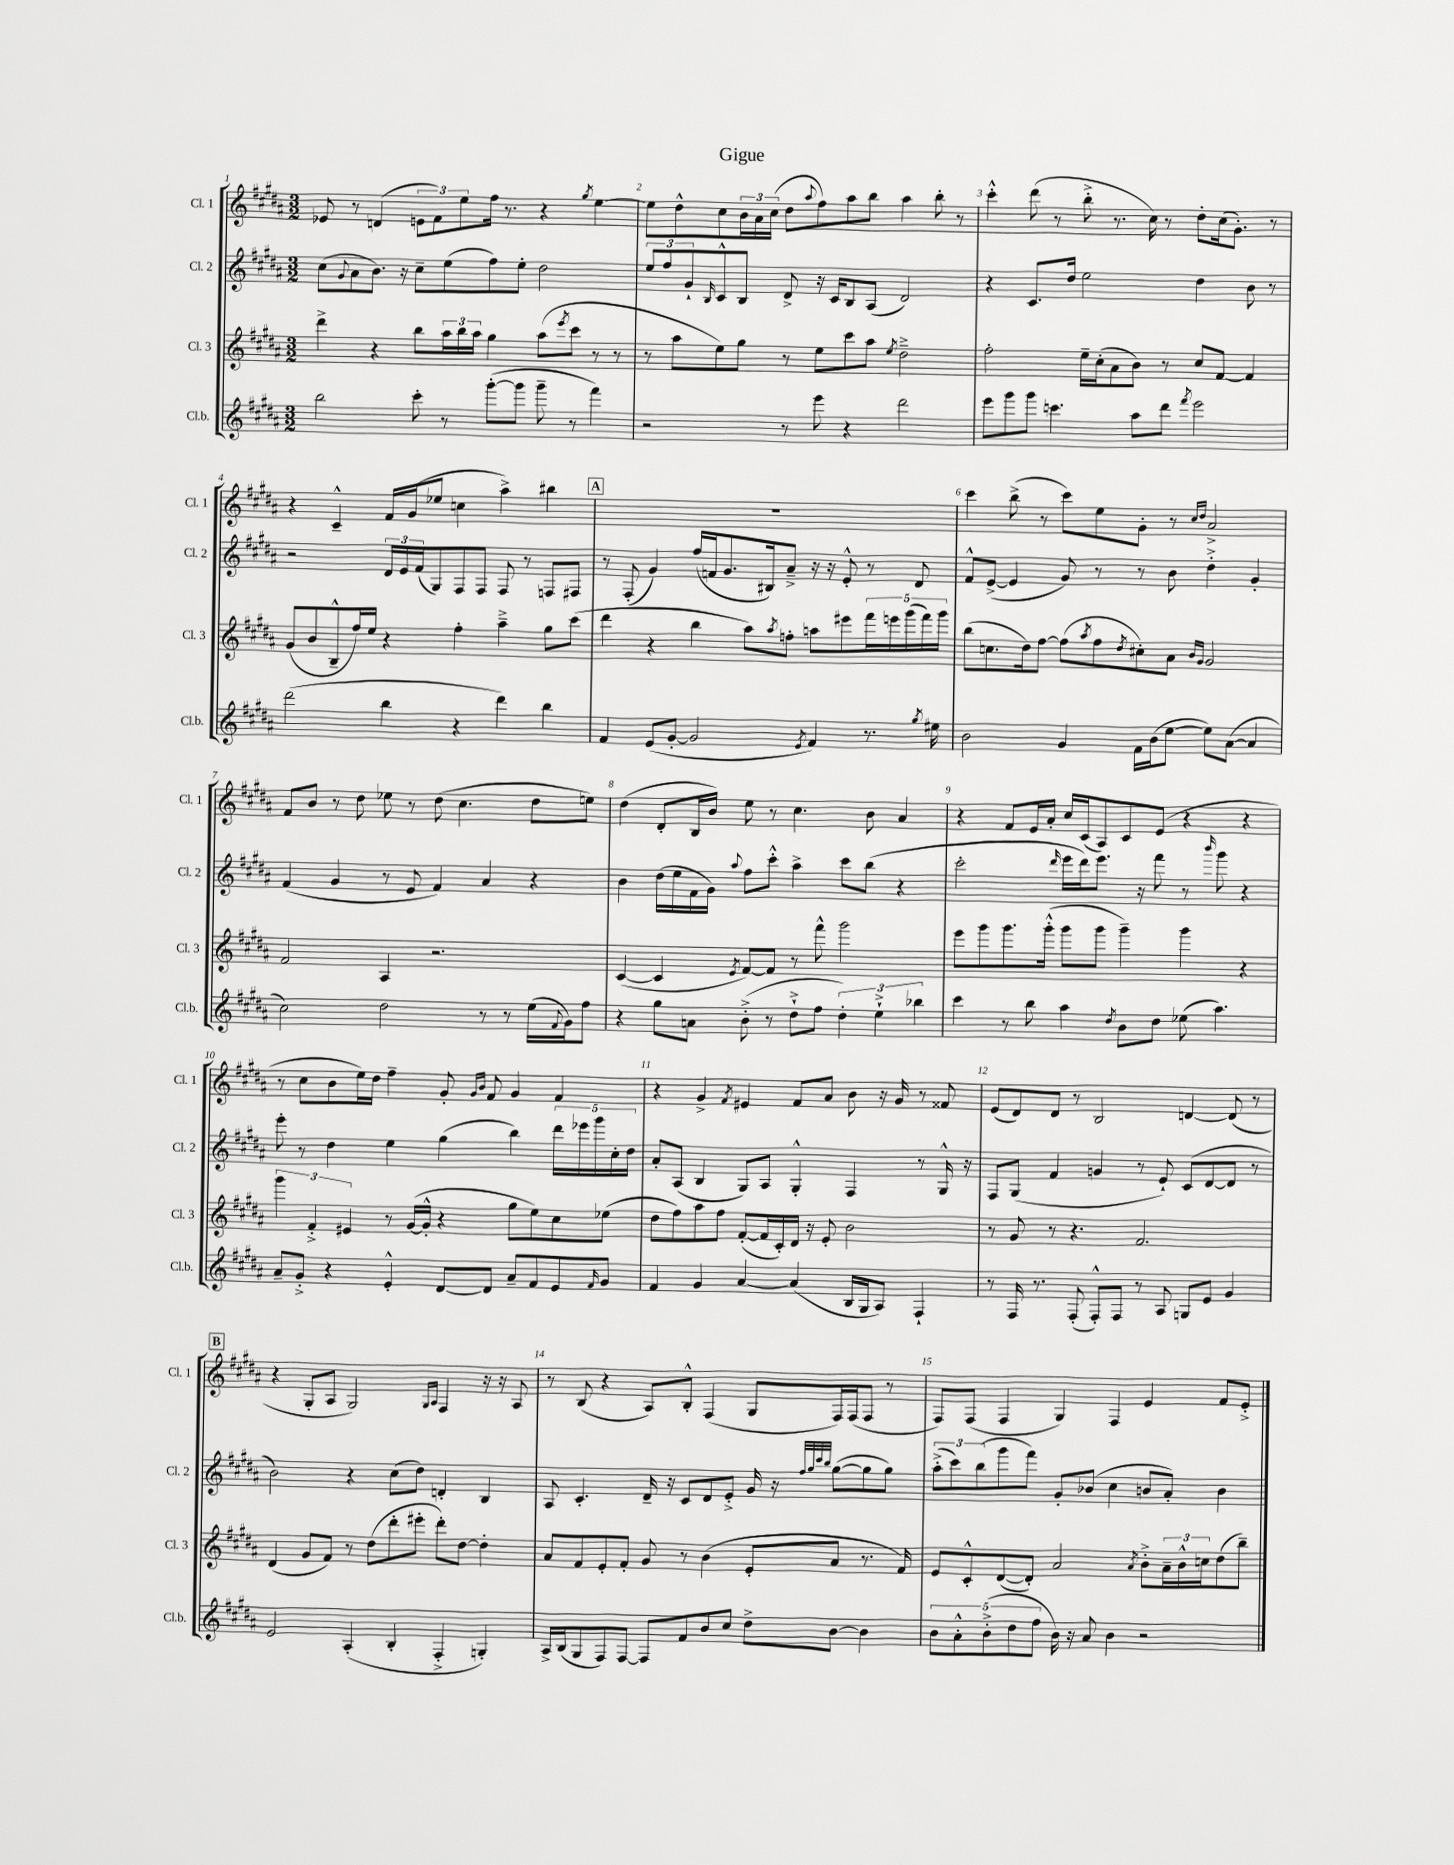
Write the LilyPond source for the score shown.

\header { title = "Gigue" }
<<
\new StaffGroup <<
\new Staff = "s0" \with { instrumentName = "Cl. 1" shortInstrumentName = "Cl. 1" } {
    \clef treble \key b \major \numericTimeSignature \time 3/2
    ees'8 r8 d'4( \tuplet 3/2 { e'8 fis'8) e''8 } fis''16 r8. r4 \acciaccatura { gis''8 } e''4~ |
    e''8 dis''8-^ cis''8 \tuplet 3/2 { b'16 ais'16 cis''16( } dis''8 \appoggiatura { ais''8 } fis''8) ais''8 b''8 ais''4 b''8-. r8 |
    cis'''4-.-^ dis'''8( r8 b''8-.-> r8. cis''16) r8 dis''8-. cis''16( gis'8.-.) r8 |
    r4 cis'4---^ fis'16 gis'16( ees''8 c''4 ais''4->) bis''4 |
    \mark \markup { \box "A" } R1. |
    cis'''4 b''8->( r8 cis'''8) e''8 gis'8-. r8 \grace { cis''16 dis''16 } ais'2-> |
    fis'8 b'8 r8 dis''8 ees''8 r8 dis''8( cis''4. dis''8 e''8) |
    dis''4( dis'8-. b16 b'16) e''8 r8 cis''4. b'8 ais'4 |
    r4 fis'8 e'16 ais'16-. cis''16 cis'16( ais8) cis'8 e'8( r4 r4 |
    r8 cis''8 b'8 e''16) dis''16 fis''4-- gis'8-. \grace { gis'16 b'16 } fis'8 gis'4 fis'4 |
    r4 gis'4-> \acciaccatura { fis'8 } eis'4 fis'8 ais'8 b'8 r16 gis'16 r8 fisis'8 |
    e'8( dis'8) dis'8 r8 b2 d'4~ d'8( r8 |
    \mark \markup { \box "B" } r4 gis8-. ais8 gis2) \grace { gis16 ais16 } fis4 r16 r16 ais8 |
    r8 b8( r4 ais8) b8-.-^ fis4( gis8 fis16) fis16( fis8 r8 |
    fis8) fis8( fis4 gis4) fis4 e'4 fis'8 e'8-.-> \bar "|." |
}
\new Staff = "s1" \with { instrumentName = "Cl. 2" shortInstrumentName = "Cl. 2" } {
    \clef treble \key b \major \numericTimeSignature \time 3/2
    cis''8( \appoggiatura { gis'8 } ais'8 b'8.) r16 cis''8-- e''8( fis''8) e''8-. dis''2 |
    \tuplet 3/2 { e''8 fis''8 gis'8-! } \grace { b16 } cis'8-^ b8 dis'8-> r16 cis'16 b8 ais8( dis'2) |
    r4 cis'8. dis''16 e''2 dis''4 b'8 r8 |
    r2 \tuplet 3/2 { dis'16 e'16 fis'16( } gis8) fis8 fis8 fis8 r8 f8 fis8 |
    \mark \markup { \box "A" } r8 fis8-.( gis'4) fis''16( f'16 gis'8. bis16) ais'8---> r16 r16 e'8-.-^ r8 dis'8 |
    fis'8-^ e'8~->( e'4 gis'8) r8 r8 b'8 dis''4-.-> gis'4-. |
    fis'4( gis'4 r8 e'8 fis'4) ais'4 r4 |
    b'4 dis''16( e''16 fis'16 gis'16) \appoggiatura { ais''8 } fis''8 cis'''8-.-^ ais''4-> cis'''8 b''8( r4 |
    cis'''2-. \grace { dis'''16 } e'''16 dis'''16) e'''8. r16 fis'''8 r8 \grace { b'''16 } gis'''8 r4 |
    e'''8-. r8 dis''4 e''4 gis''4( b''4) \tuplet 5/4 { dis'''16 ees'''16 gis'''16 cis''16-. dis''16 } |
    ais'8-. ais8( b4 gis8) ais8 gis4-.-^ fis4 r8 gis16-^ r16 |
    fis8 gis8( fis'4 g'4 r8 e'8-!) cis'8( dis'8~ dis'8 r8 |
    \mark \markup { \box "B" } b'2) r4 cis''8( dis''8) d'4-. b4 |
    ais8 cis'4.-. dis'16-- r16 cis'8 dis'8 e'8-.-> gis'16 r16 \grace { fis''32 gis''32 cis'''32 b''32 } gis''8~( gis''8 gis''8) |
    \tuplet 3/2 { ais''8-.->( cis'''8) b''8( } gis'''8 fis'''8) gis'8-. bes'8( cis''4 b'8 ais'8-.) b'4 \bar "|." |
}
\new Staff = "s2" \with { instrumentName = "Cl. 3" shortInstrumentName = "Cl. 3" } {
    \clef treble \key b \major \numericTimeSignature \time 3/2
    dis'''4-> r4 b''8 \tuplet 3/2 { ais''16 b''16 ais''16 } gis''4 ais''8( \acciaccatura { e'''8 } cis'''8 r8 r8 |
    r8 ais''8 e''8) gis''8 r8 e''8 cis'''8 ais''8 \acciaccatura { e''8 } dis''2---> |
    fis''2-. e''16-- cis''16-.( ais'8 b'8) r8 cis''8 fis'8~ fis'4 |
    gis'8( b'8 b8---^ fis''16) e''16 r4 fis''4-. ais''4---> gis''8 cis'''8( |
    \mark \markup { \box "A" } dis'''4 r4 b''4 ais''8) \acciaccatura { ais''8 } f''8-. a''8 eis'''8 \tuplet 5/4 { fis'''16 e'''16 gis'''16( fis'''16) gis'''16 } |
    b''8( c''8. dis''16) fis''8~ fis''8( \acciaccatura { ais''8 } fis''8 \acciaccatura { dis''8 } cis''8-.) ais'8 \grace { b'16 gis'16 } gis'2 |
    fis'2 ais4 r2. |
    cis'4~( cis'4 \acciaccatura { e'8 } fis'8~) fis'8 r8 fis'''8-^ gis'''2 |
    e'''8 gis'''8 gis'''8. gis'''16-.-^( gis'''8 gis'''8 gis'''4--) gis'''4 r4 |
    \tuplet 3/2 { gis'''4 fis'4-.-> eis'4 } r8 gis'16~( gis'16-.-^ r4 gis''8 e''8) cis''8 ees''8( |
    dis''8 fis''8) ais''8 fis''8 fis'8~-.( fis'16 cis'16-.) dis'16 r16 e'8-. b'2 |
    r8 gis'8 r8 r4. fis'2. |
    \mark \markup { \box "B" } dis'4( gis'8 fis'8) r8 dis''8( dis'''8-. eis'''8-. dis'''8-.) dis''8~ dis''4-. |
    ais'8 fis'8 e'8-. fis'8-. gis'8 r8 b'4( e'8-. ais'8 r8. fis'16) |
    e'8 cis'8-.-^ dis'8~( dis'8-.) ais'2 \acciaccatura { ais'8 } b'8-.-> \tuplet 3/2 { ais'16-- b'16-^ c''16 } dis''8( b''8--) \bar "|." |
}
\new Staff = "s3" \with { instrumentName = "Cl.b." shortInstrumentName = "Cl.b." } {
    \clef treble \key b \major \numericTimeSignature \time 3/2
    b''2 cis'''8-. r8 gis'''8~-.( gis'''8 gis'''8-- r8 fis'''4) |
    r2 r8 e'''8 r4 dis'''2 |
    e'''8 gis'''8 gis'''8 c'''4. ais''8 dis'''8 \acciaccatura { fis'''8 } e'''2 |
    dis'''2( b''4 r4 dis'''4) b''4 |
    \mark \markup { \box "A" } fis'4 e'8( gis'8~-. gis'2 \acciaccatura { e'8 } fis'4) r8. \acciaccatura { gis''8 } eis''16 |
    b'2 gis'4 fis'16 b'16( e''8~ e''8) ais'8~( ais'4 |
    cis''2) dis''2 r8 r8 e''16( \appoggiatura { fis'8 } gis'16) fis''8 |
    r4 gis''8 a'8 b'8-.->( r8 dis''8-!-> fis''8 \tuplet 3/2 { dis''4-.) e''4-!-> bes''4 } |
    cis'''4 r8 b''8 ais''4 \acciaccatura { dis''8 } b'8 dis''8 ees''8( ais''4.) |
    ais'8-- gis'8-.-> r4 e'4-.-^ dis'8~ dis'8 ais'8-- fis'8 e'8 \grace { fis'16 } gis'8 |
    fis'4 gis'4 ais'4~ ais'4( b16 gis16 ais8) fis4-! |
    r8 fis16 r8. fis8-.( fis8-.-^) fis8 r8 ais8 g8 e'8 gis'4 |
    \mark \markup { \box "B" } e'2 ais4-.( b4-. fis4-.-> g4-.) |
    ais16-> b16( gis8 fis8) fis8~ fis8 fis'8 b'8 cis''8 dis''8-> b'8~ b'4 |
    \tuplet 5/4 { b'8 ais'8-.-^ b'8-.->( dis''8 fis''8 } b'16) r16 ais'8 b'4 r2 \bar "|." |
}
>>
>>
\layout { \context { \Score \override BarNumber.break-visibility = ##(#f #t #t) barNumberVisibility = #all-bar-numbers-visible } }
